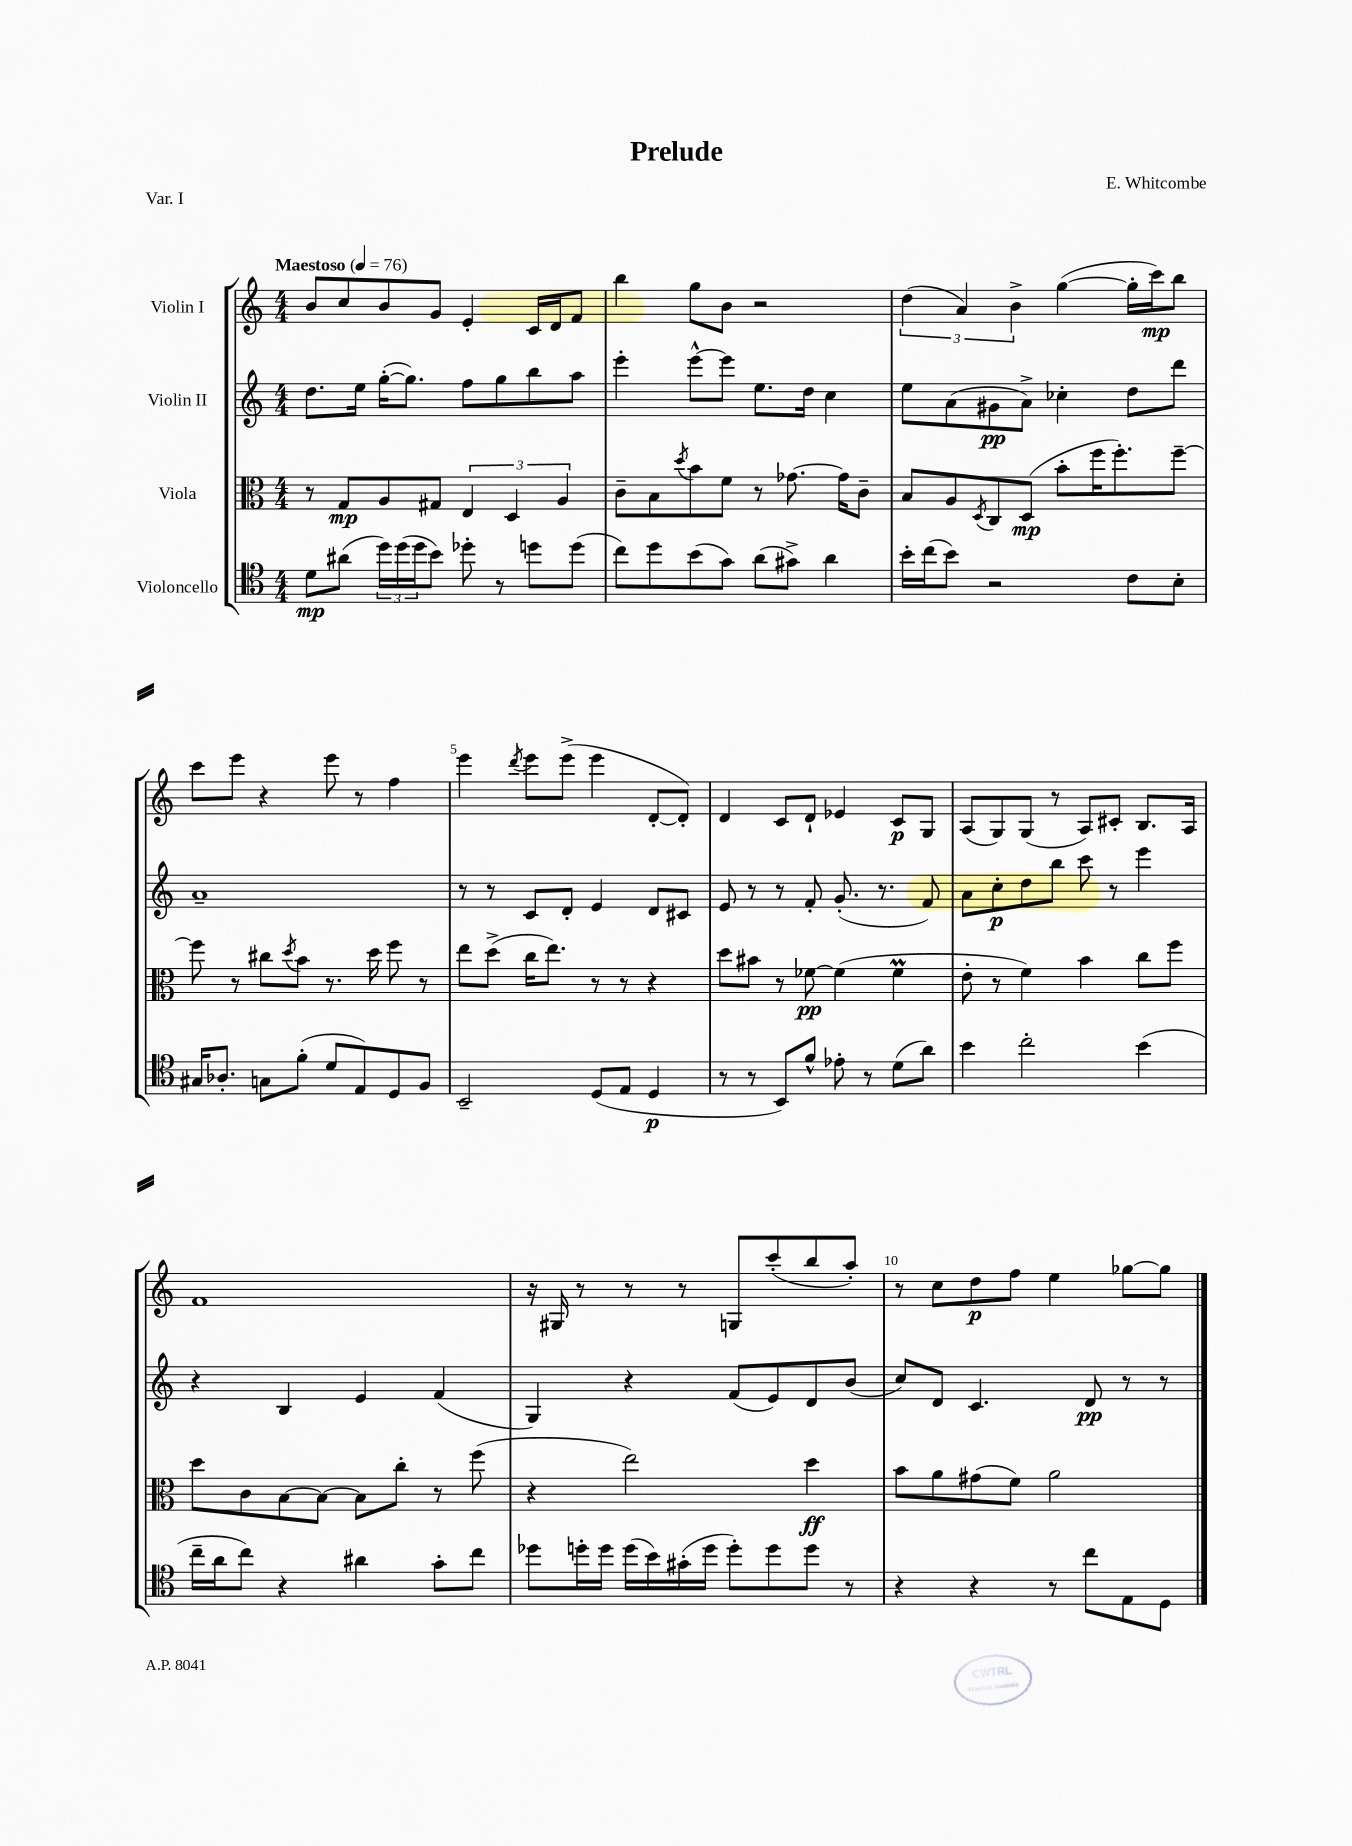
\header { title = "Prelude" composer = "E. Whitcombe" piece = "Var. I" }
<<
\new StaffGroup <<
\new Staff = "s0" \with { instrumentName = "Violin I" } {
    \clef treble \key c \major \numericTimeSignature \time 4/4 \tempo "Maestoso" 4 = 76
    b'8 c''8 b'8 g'8 e'4-. c'16 d'16 f'8 |
    b''4 g''8 b'8 r2 |
    \tuplet 3/2 { d''4( a'4) b'4-> } g''4~( g''16-. c'''16\mp) b''8 |
    c'''8 e'''8 r4 e'''8 r8 f''4 |
    e'''4 \acciaccatura { d'''8 } e'''8 e'''8->( e'''4 d'8~-. d'8-.) |
    d'4 c'8 d'8-! ees'4 c'8\p g8 |
    a8( g8) g8( r8 a8) cis'8-. b8. a16 |
    f'1 |
    r16 gis16 r8 r8 r8 g8 c'''8-.( b''8 a''8-.) |
    r8 c''8 d''8\p f''8 e''4 ges''8~ ges''8 \bar "|." |
}
\new Staff = "s1" \with { instrumentName = "Violin II" } {
    \clef treble \key c \major \numericTimeSignature \time 4/4
    d''8. e''16 g''16~-.( g''8.) f''8 g''8 b''8 a''8 |
    e'''4-. e'''8~-^ e'''8 e''8. d''16 c''4 |
    e''8 a'8( gis'8\pp a'8->) ces''4-. d''8 d'''8 |
    a'1-- |
    r8 r8 c'8 d'8-. e'4 d'8 cis'8 |
    e'8 r8 r8 f'8-. g'8.-.( r8. f'8) |
    a'8 c''8-.\p d''8 b''8 c'''8 r8 e'''4 |
    r4 b4 e'4 f'4( |
    g4) r4 f'8( e'8) d'8 b'8( |
    c''8) d'8 c'4. d'8\pp r8 r8 \bar "|." |
}
\new Staff = "s2" \with { instrumentName = "Viola" } {
    \clef alto \key c \major \numericTimeSignature \time 4/4
    r8 g8\mp a8 gis8 \tuplet 3/2 { e4 d4 a4 } |
    c'8-- b8 \acciaccatura { d''8 } b'8 f'8 r8 ges'8.~ ges'16 c'8-- |
    b8 a8 \acciaccatura { d8 } c8 d8\mp( b'8-. f''16 f''8.-.) f''8~-- |
    f''8 r8 cis''8 \acciaccatura { d''8 } b'8 r8. d''16 f''8 r8 |
    e''8 d''8->( c''16 e''8.) r8 r8 r4 |
    d''8 bis'8 r8 fes'8~\pp fes'4( fes'4\prall |
    e'8-. r8 f'4) b'4 c''8 f''8 |
    d''8 c'8 b8~ b8~ b8 c''8-. r8 f''8( |
    r4 e''2) d''4\ff |
    b'8 a'8 gis'8( f'8) a'2 \bar "|." |
}
\new Staff = "s3" \with { instrumentName = "Violoncello" } {
    \clef tenor \key c \major \numericTimeSignature \time 4/4
    d'8\mp ais'8( \tuplet 3/2 { d''16) d''16( d''16 } b'8) des''8-. r8 d''8 d''8( |
    c''8) d''8 b'8( g'8) a'8( gis'8->) a'4 |
    b'16-. c''16( b'8) r2 c'8 b8-. |
    gis16 aes8.-. g8 f'8-.( d'8 e8) d8 f8 |
    b,2-- d8( e8 d4\p |
    r8 r8 b,8) f'8-^ ees'8-. r8 d'8( a'8) |
    b'4 c''2-. b'4( |
    c''16-- a'16 c''8) r4 ais'4 g'8-. c''8 |
    des''8 d''16-. d''16 d''16( b'16) gis'16-.( d''16 d''8-.) d''8 d''8 r8 |
    r4 r4 r8 c''8 e8 d8 \bar "|." |
}
>>
>>
\layout { \context { \Score \override BarNumber.break-visibility = ##(#f #t #t) barNumberVisibility = #(every-nth-bar-number-visible 5) } }
